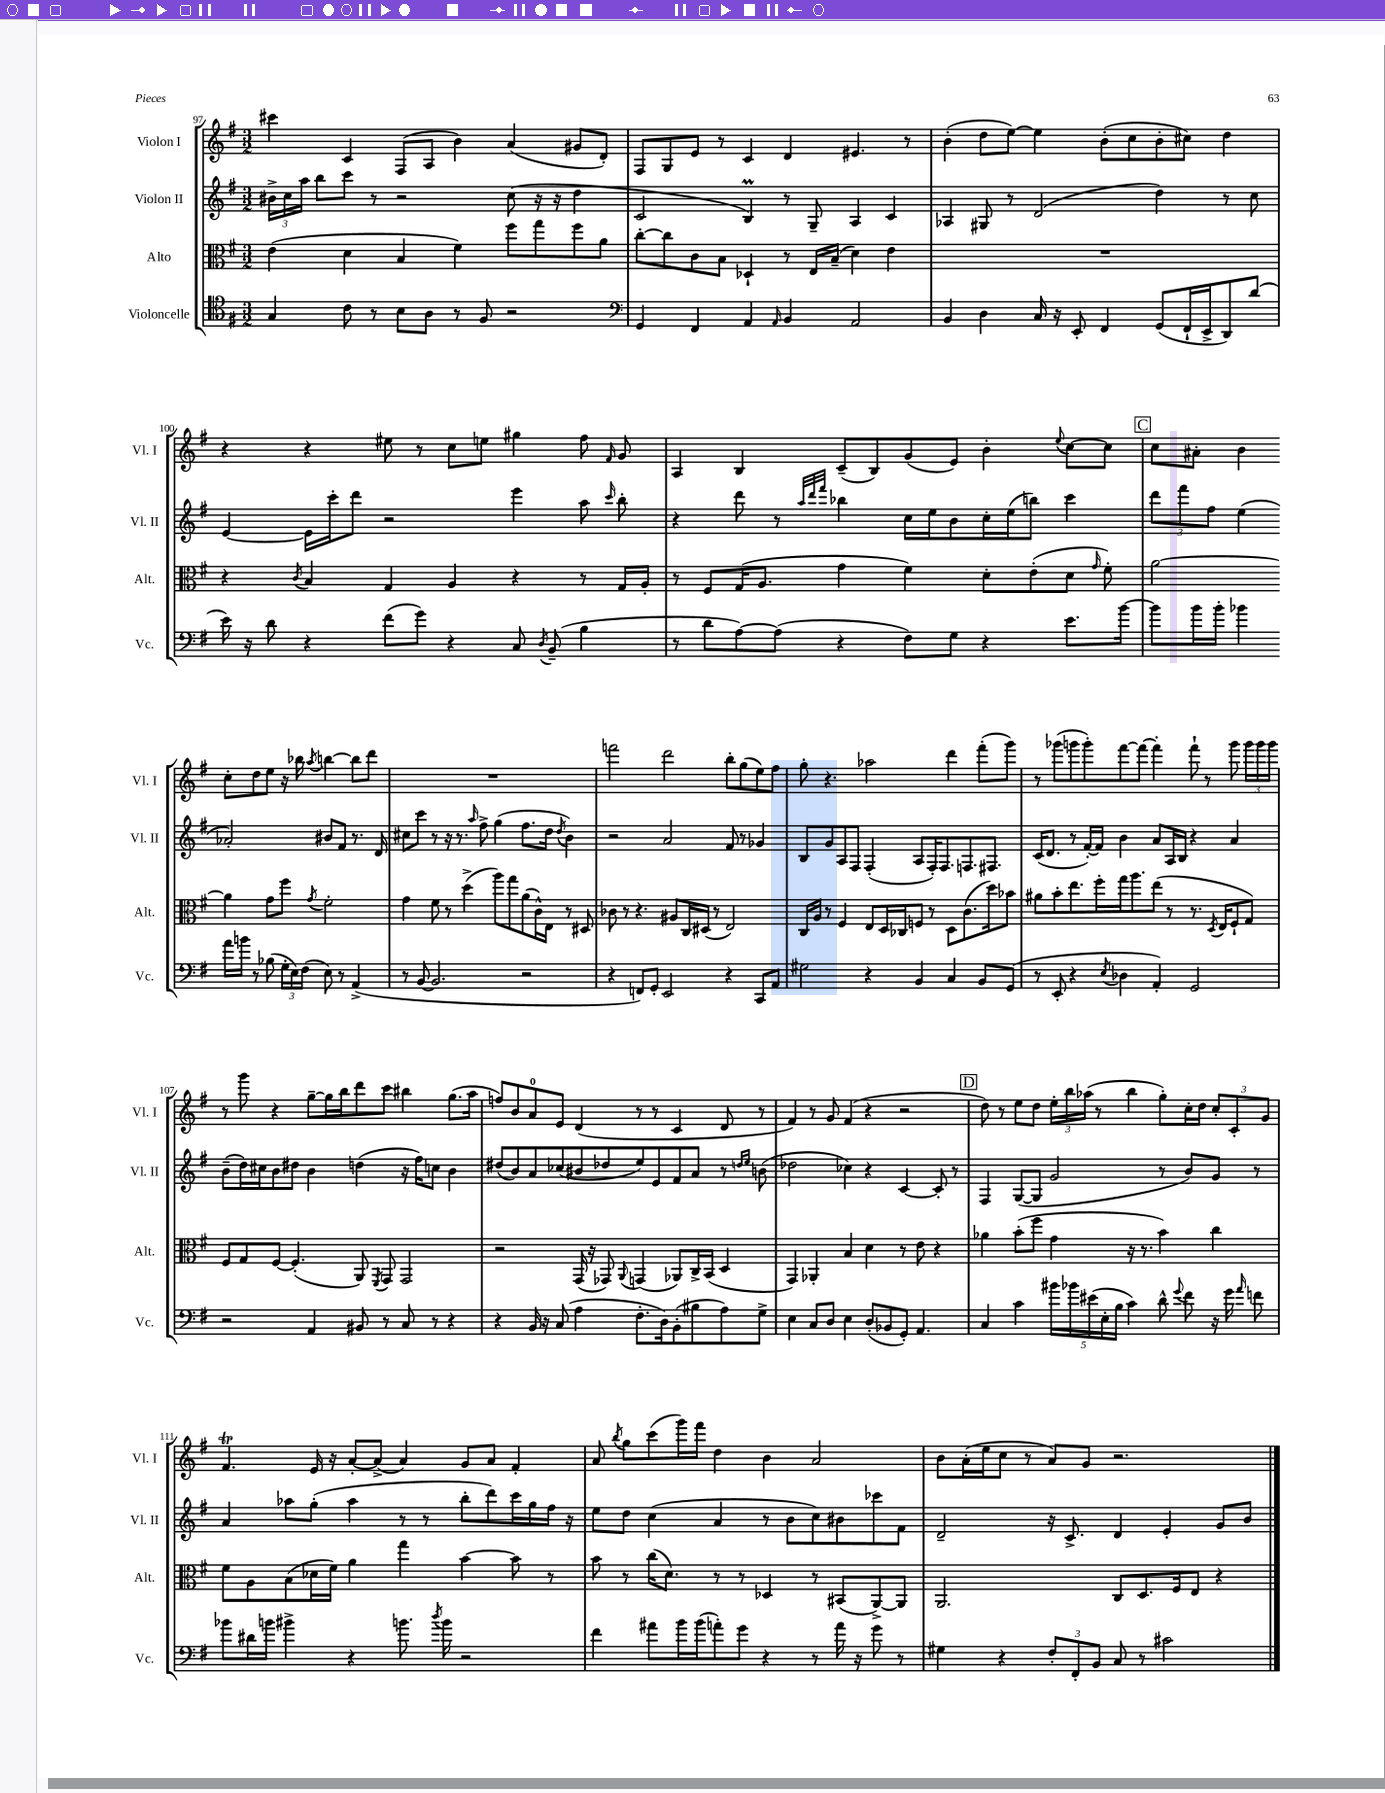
<<
\new StaffGroup <<
\new Staff = "s0" \with { instrumentName = "Violon I" shortInstrumentName = "Vl. I" } {
    \clef treble \key g \major \numericTimeSignature \time 3/2
    \autoBeamOff cis'''4 c'4 fis8[( a8] b'4) a'4( gis'8[ d'8]-.) |
    fis8[ g8 e'8] r8 c'4 d'4 eis'4. r8 |
    b'4-.( d''8[ e''8]~) e''4 b'8[-.( c''8 b'8-. cis''8]) d''4 |
    r4 r4 eis''8 r8 c''8[ e''8] gis''4 fis''8 \grace { fis'16 } g'8 |
    a4 b4 c'8[--( b8) g'8( e'8]) b'4-. \appoggiatura { e''8 } c''8[~ c''8] |
    \mark \markup { \box "C" } c''8[ ais'8]-. b'4 c''8[-. d''8 e''8] r16 bes''16 \acciaccatura { a''8 } b''4~ b''8[ d'''8] |
    R1. |
    f'''2 d'''2 b''8[-. g''8( e''8) fis''8] |
    g''8-. r4. aes''2 d'''4 fis'''8[-.( g'''8]) |
    r8 ges'''8[( g'''8 g'''8-.) fis'''8~ fis'''8]~ fis'''4-. fis'''8-! r8 g'''8 \tuplet 3/2 { g'''16[ g'''16 g'''16] } |
    r8 g'''8 r4 g''8[~-- g''16 b''16 d'''8 c'''8] bis''4 g''8.[( a''16] |
    f''8[) b'8 a'8-0 e'8] d'4( r8 r8 c'4 d'8 r8 |
    fis'4) r8 g'8 fis'4( r4 r2 |
    \mark \markup { \box "D" } d''8) r8 e''8[ d''8] \tuplet 3/2 { e''16[-. b''16 aes''16]( } r8 b''4 g''8[-.) c''16-. d''16] \tuplet 3/2 { c''8[-. c'8-. g'8] } |
    fis'4.\trill e'16 r16 a'8[~-. a'8]->( a'4) g'8[ a'8] fis'4-. |
    a'8 \acciaccatura { b''8 } g''8[ c'''8( g'''16) fis'''16] d''4 b'4 a'2 |
    b'8[ a'16-.( e''16 c''8] r8 a'8[) g'8] r2. \bar "|." |
}
\new Staff = "s1" \with { instrumentName = "Violon II" shortInstrumentName = "Vl. II" } {
    \clef treble \key g \major \numericTimeSignature \time 3/2
    \autoBeamOff \tuplet 3/2 { bis'16[-> c''16 a''16] } b''8[ c'''8] r8 r2 c''8( r16 r16 d''4 |
    c'2 b4\prall) r8 g8-- a4 c'4 |
    aes4 gis8 r8 d'2( d''4) r8 c''8 |
    e'4~ e'16[ c'''16-. d'''8] r2 e'''4 a''8 \grace { c'''16 } b''8-. |
    r4 d'''8 r8 \grace { a''32[ d'''32 fis'''32] } bes''4 c''16[ e''16 b'8 c''16-. e''16( b''8]) c'''4 |
    \mark \markup { \box "C" } \tuplet 3/2 { d'''8[ fis'''8 fis''8] } e''4( aes'2-.) bis'8[ fis'8] r8. d'16 |
    cis''8[ c'''8] r8 r16 r8. \grace { a''16 } fis''8-> g''4( fis''8.[ d''16] \acciaccatura { d''8 } b'4) |
    r2 a'2 fis'8 r8 ges'4 |
    b8[ g'8 a8 fis8] fis4-.( a8[ fis16-.) fis8. f8. fis8.] |
    c'16[( d'8.] r8 fis'16[~-.) fis'16] b'4 a'8[ a16 b16] r4 a'4 |
    b'8[--( d''16) cis''16 b'8 dis''8] b'4 d''4( r16 fis''16[) c''8] b'4 |
    dis''8[( b'8) a'8 ces''8( bis'8 des''8 e''8) e'8 fis'8 a'8] r8 \grace { d''16[ e''16] } b'8( |
    des''2 ces''4) r4 c'4~ c'8-. r8 |
    \mark \markup { \box "D" } fis4 g8[~( g8] g'2 r8 b'8[) g'8] r8 |
    a'4 aes''8[ g''8]-.( aes''4 r8 r8 b''8[-. d'''8) c'''16 g''16 fis''16] r16 |
    e''8[ d''8] c''4( a'4 r8 b'8[ c''8) bis'8 ces'''8 fis'8] |
    d'2-- r16 c'8.-> d'4 e'4-. g'8[ b'8] \bar "|." |
}
\new Staff = "s2" \with { instrumentName = "Alto" shortInstrumentName = "Alt." } {
    \clef alto \key g \major \numericTimeSignature \time 3/2
    \autoBeamOff e'4( d'4 b4 fis'4) fis''8[ g''8 fis''8 a'8] |
    c''8[~-. c''8 c'8 b8] des4-! r8 e16[ b16]--( d'4) e'4 |
    R1. |
    r4 \acciaccatura { c'8 } b4 g4 a4 r4 r8 g16[ a16]-. |
    r8 fis8[ g16( a8.] g'4 fis'4) d'8[-. e'8-.( d'8] \grace { g'16 } fis'8-.) |
    \mark \markup { \box "C" } a'2~ a'4 g'8[ fis''8] \acciaccatura { g'8 } fis'2-. |
    g'4 fis'8 r8 d''4->( a''8[) g''8 a'8( c'16-^) e16] r8 dis8 |
    ces'8 r8 r4. ais8[ c16 dis16]( r8 e2) |
    c16[ a16] r8 fis4 e8[ d16 ces16 f8] r8 d8[ c'8.( d''16) bes'8] |
    ais'8[ b'8-. e''8. fis''16-. g''16 a''8. e''8]( r8 r8. \acciaccatura { d8 } e16[ fis8-! g8]) |
    fis8[ g8 fis8]~ fis4.-.( a,8) \acciaccatura { fis,8 } g,8 g,2 |
    r2 g,16( r16 ges,8) \appoggiatura { a,8 } g,4( aes,8[) c16-> b,16]( d4 |
    g,4) aes,4-. b4 d'4 r8 e'8 r4 |
    \mark \markup { \box "D" } aes'4 b'8[-.( fis''8] g'4 r16 r8. b'4) c''4 |
    fis'8[ a8 b8( des'16 fis'16]) a'4 g''4 b'4~ b'8 r8 |
    b'8 r8 c''16[( d'8.]) r8 r8 des4 r8 bis,8[( a,8~->) a,8] |
    a,2. c8[ d8. fis16 e8] r4 \bar "|." |
}
\new Staff = "s3" \with { instrumentName = "Violoncelle" shortInstrumentName = "Vc." } {
    \clef tenor \key g \major \numericTimeSignature \time 3/2
    \autoBeamOff g4 c'8 r8 b8[ a8] r8 fis8 r2 |
    \clef bass g,4 fis,4 a,4 \grace { a,16 } b,4 a,2 |
    b,4 d4 c16 r16 e,8-. fis,4 g,8[( fis,16-! e,16-> d,8) d'8]( |
    e'16) r16 d'8 r4 fis'8[( g'8]) r4 c8 \acciaccatura { d8 } b,8--( b4 |
    r8 d'8[ a8~) a8]( r4 fis8[) g8] r4 e'8.[ b'16]~ |
    \mark \markup { \box "C" } b'8[ b'16 b'16]-. bes'4 a'16[ b'16] r8 bes8( \tuplet 3/2 { g16[-. e16) fis16]( } e8) r8 a,4->( |
    r8 b,8~ b,2. r2 |
    r4 f,8[) g,8]-. e,2 r4 c,8[ a,8] |
    gis2 r4 b,4 c4 b,8[ g,8]( |
    r8 e,8-. r4 \acciaccatura { e8 } des4 a,4-.) g,2 |
    r2 a,4 bis,8 r8 c8 r8 r4 |
    r4 b,16 r16 c8( a4 fis8.[-. d16) b,8-.( bis8 a8) g8]-> |
    e4 c8[ d8] e4 d8[-.( bes,8 g,8]-.) a,4. |
    \mark \markup { \box "D" } c4 c'4 \tuplet 5/4 { bis'16[ bes'16 eis'16( e16-. b16] } c'4) d'8-^ \appoggiatura { g'8 } fis'8 r16 g'16 \grace { a'16 } f'8 |
    bes'8[ dis'16 b'16] bis'4-> r4 b'8. \acciaccatura { d''8 } b'16 r2 |
    fis'4 ais'8[ b'16 b'16( a'8-.) g'8] r4 r8 a'16 r16 g'8 r8 |
    gis4 r4 \tuplet 3/2 { fis8[-. fis,8-. b,8] } c8 r8 cis'2 \bar "|." |
}
>>
>>
\layout { \context { \Score currentBarNumber = #97 } }
